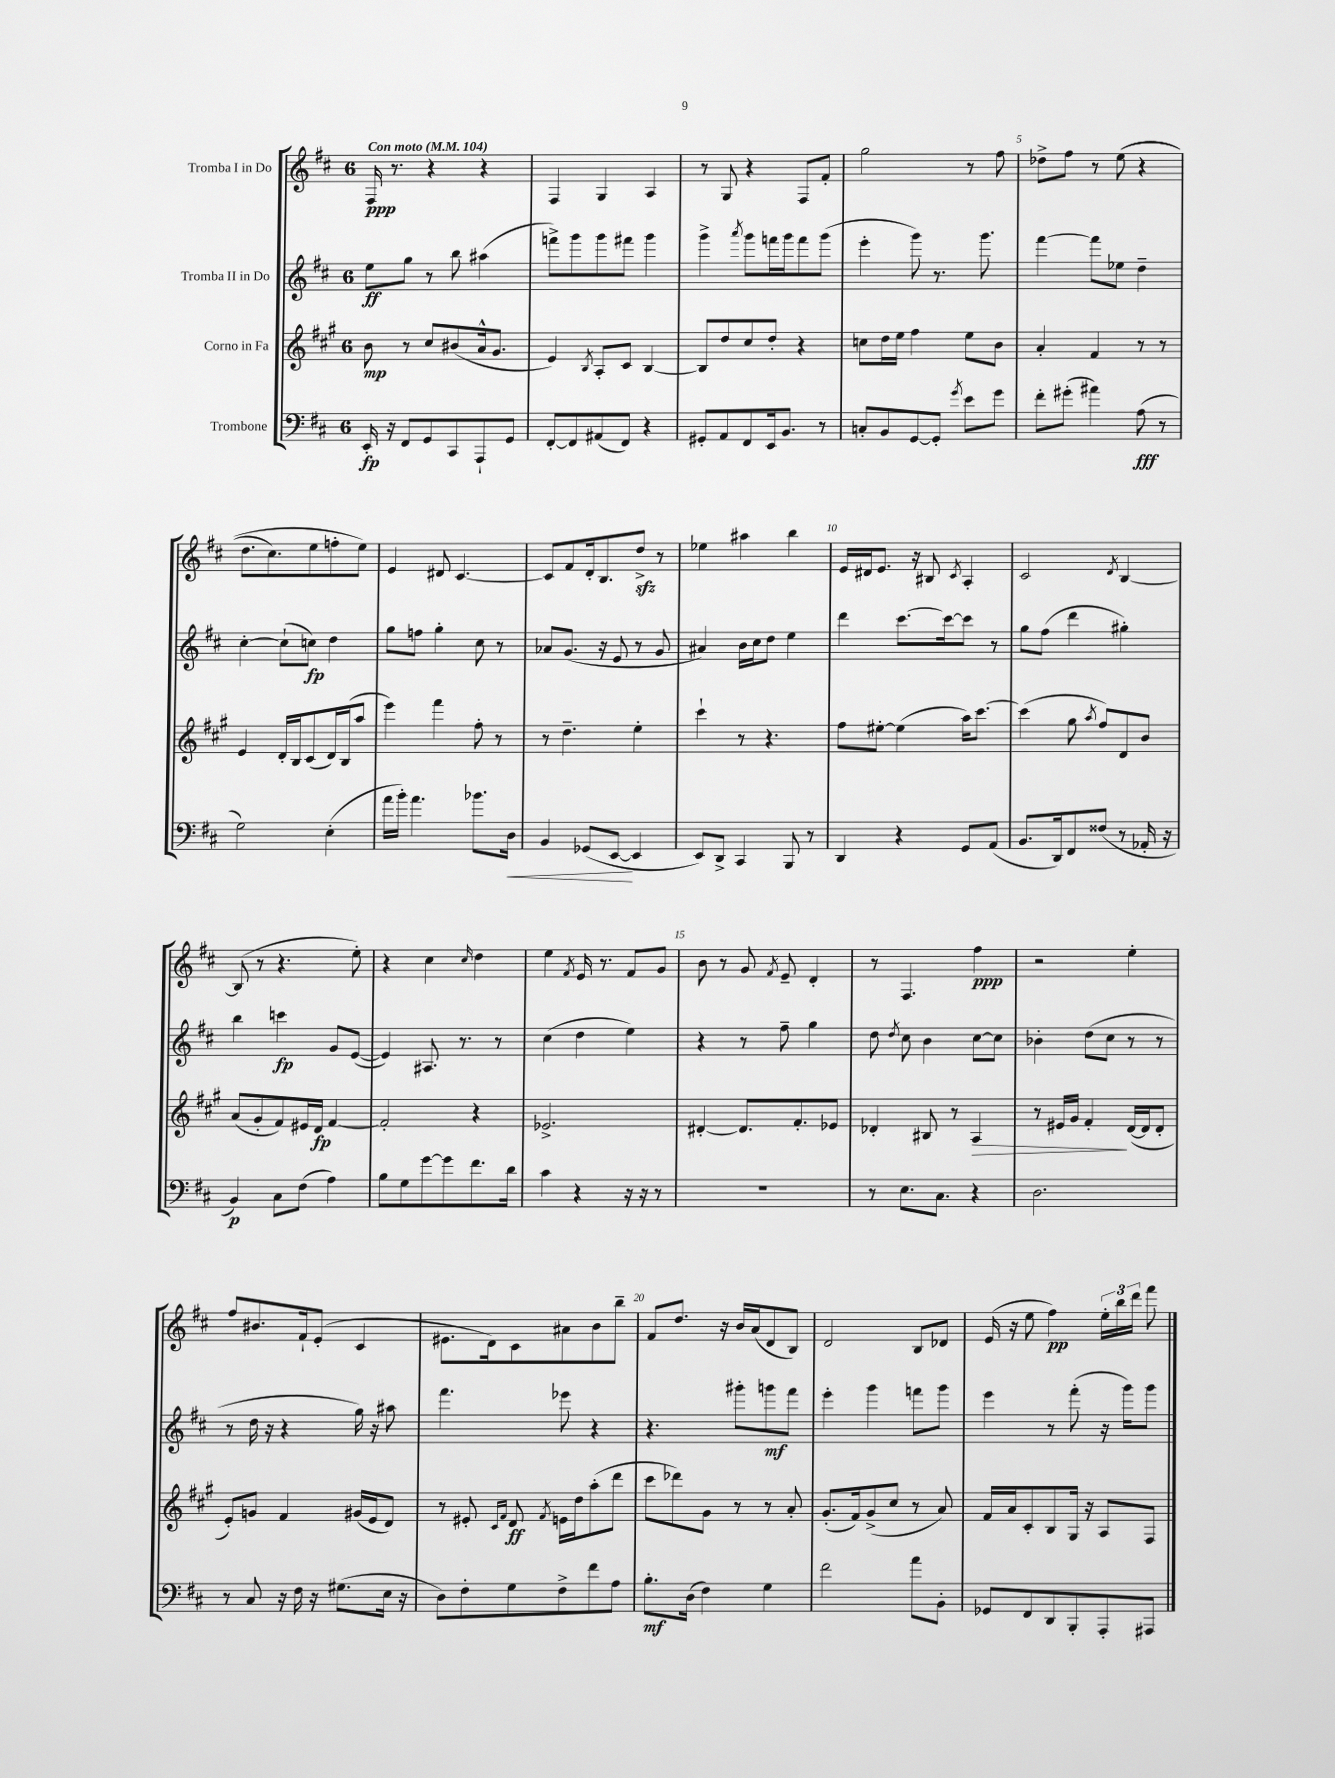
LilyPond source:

<<
\new StaffGroup <<
\new Staff = "s0" \with { instrumentName = "Tromba I in Do" } {
    \clef treble \key d \major \once \override Staff.TimeSignature.style = #'single-digit \time 6/8 \tempo "Con moto" 4 = 104
    \autoBeamOff fis16\ppp r8. r4 r4 |
    fis4 g4 a4 |
    r8 g8 r4 fis8[ fis'8]-. |
    g''2 r8 fis''8 |
    des''8[-> fis''8] r8 e''8(\( r4 |
    d''8.[ cis''8.) e''8 f''8-. e''8]\) |
    e'4 dis'8 cis'4.~ |
    cis'8[ fis'8 d'16-. b8. d''8]->\sfz r8 |
    ees''4 ais''4 b''4 |
    e'16[ dis'16 e'8.] r16 bis8 \acciaccatura { cis'8 } a4-. |
    cis'2 \acciaccatura { d'8 } b4~ |
    b8( r8 r4. e''8-.) |
    r4 cis''4 \grace { cis''16 } d''4 |
    e''4 \acciaccatura { fis'8 } e'16 r8. fis'8[ g'8] |
    b'8 r8 g'8 \acciaccatura { fis'8 } e'8-- d'4-. |
    r8 fis4. fis''4\ppp |
    r2 e''4-. |
    fis''8[ bis'8. fis'16-! e'8]-.( cis'4 |
    eis'8.[ d'16) cis'8 ais'8 b'8 b''8]-- |
    fis'8[ d''8.] r16 b'16[ a'16( d'8 b8]) |
    d'2 b8[ des'8] |
    e'16( r16 e''8 fis''4\pp) \tuplet 3/2 { e''16[-. b''16 d'''16] } fis'''8 \bar "|." |
}
\new Staff = "s1" \with { instrumentName = "Tromba II in Do" } {
    \clef treble \key d \major \once \override Staff.TimeSignature.style = #'single-digit \time 6/8
    \autoBeamOff e''8[\ff g''8] r8 b''8 ais''4( |
    f'''8[->) g'''8 g'''8 fis'''8] g'''4 |
    g'''4-> \acciaccatura { a'''8 } g'''8[ f'''16 g'''16 f'''8 g'''8]( |
    e'''4-. g'''8) r8. g'''8. |
    fis'''4~ fis'''8[ ees''8] d''4-- |
    cis''4~-. cis''8[-!( c''8]\fp) d''4 |
    g''8[ f''8] g''4-. cis''8 r8 |
    aes'8[ g'8.]( r16 e'8 r8 g'8 |
    ais'4) b'16[ cis''16 d''8] e''4 |
    d'''4 cis'''8.[~ cis'''16~ cis'''8] r8 |
    g''8[ fis''8]( d'''4 gis''4-.) |
    b''4 c'''4\fp g'8[ e'8]~( |
    e'4) ais8. r8. r8 |
    cis''4( d''4 e''4) |
    r4 r8 fis''8-- g''4 |
    d''8 \acciaccatura { d''8 } cis''8 b'4 cis''8[~ cis''8] |
    bes'4-. d''8[( cis''8] r8 r8 |
    r8 d''16 r16 r4 g''16) r16 ais''8 |
    fis'''4. ees'''8 r4 |
    r4. gis'''8[-. g'''8\mf fis'''8] |
    e'''4-. g'''4 f'''8[ g'''8] |
    e'''4 r8 fis'''8-.( r16 g'''16[) g'''8] \bar "|." |
}
\new Staff = "s2" \with { instrumentName = "Corno in Fa" } {
    \clef treble \key a \major \once \override Staff.TimeSignature.style = #'single-digit \time 6/8
    \autoBeamOff b'8\mp r8 cis''8[ bis'8( a'16-^ gis'8.] |
    e'4) \acciaccatura { b8 } a8[-. cis'8] b4~ |
    b8[ d''8 cis''8 d''8]-. r4 |
    c''8[ d''16 e''16] fis''4 e''8[ b'8] |
    a'4-. fis'4 r8 r8 |
    e'4 d'16[-. b16 cis'8( d'16) b16( a''8] |
    e'''4) fis'''4 fis''8-. r8 |
    r8 d''4.-- e''4-. |
    cis'''4-! r8 r4. |
    fis''8[ eis''8]~-. eis''4( a''16[) cis'''8.]~ |
    cis'''4( gis''8 \acciaccatura { a''8 } fis''8[) d'8 b'8] |
    a'8[( gis'8-. fis'8) eis'16 d'16]\fp fis'4~ |
    fis'2-. r4 |
    ees'2.-> |
    dis'4~-. dis'8.[ fis'8.-. ees'8] |
    des'4-. bis8 r8 a4\> |
    r8 eis'16[ gis'16] fis'4-.\! d'16[~( d'16 d'8]-. |
    e'8[-.) g'8] fis'4 gis'16[( e'16 d'8]) |
    r8 eis'8-. \grace { cis'16[ fis'16] } d'8\ff \acciaccatura { fis'8 } e'16[ d''16 a''8-.( d'''8] |
    cis'''8[ des'''8) gis'8] r8 r8 a'8-. |
    gis'8.[-.( fis'16) gis'8->( cis''8] r8 a'8) |
    fis'16[ a'16 cis'8-. b8 gis16] r16 a8[ fis8] \bar "|." |
}
\new Staff = "s3" \with { instrumentName = "Trombone" } {
    \clef bass \key d \major \once \override Staff.TimeSignature.style = #'single-digit \time 6/8
    \autoBeamOff e,16-.\fp r16 fis,8[ g,8 cis,8 a,,8-! g,8] |
    fis,8[~-. fis,8 ais,8( fis,8]) r4 |
    gis,8[-. a,8 fis,8 e,16 b,8.] r8 |
    c8[-. b,8 g,8~ g,8]-. \acciaccatura { g'8 } e'8[ g'8] |
    fis'8[-. gis'8]-.( ais'4) a8\fff( r8 |
    g2) e4-.( |
    a'16[ b'16]-.) a'4. bes'8.[ d16]\< |
    b,4 ges,8[( e,8]~\! e,4 |
    e,8[) d,8]-> cis,4 b,,8 r8 |
    d,4 r4 g,8[ a,8]( |
    b,8.[ d,16) fis,8 fisis8]( r8 aes,16-. r16 |
    b,4\p) cis8[ fis8]( a4) |
    b8[ g8 g'8~ g'8 fis'8. d'16] |
    cis'4 r4 r16 r16 r8 |
    R2. |
    r8 e8.[ cis8.] r4 |
    d2. |
    r8 cis8 r16 fis16 r16 gis8.[( e16] r16 |
    d8[) fis8-. g8 fis8-> fis'8 a8] |
    b8.[-.\mf d16]( fis4) g4 |
    fis'2 a'8[ b,8]-. |
    ges,8[ fis,8 d,8 b,,8-. a,,8-. ais,,8] \bar "|." |
}
>>
>>
\layout { \context { \Score \override BarNumber.break-visibility = ##(#f #t #t) barNumberVisibility = #(every-nth-bar-number-visible 5) } }
